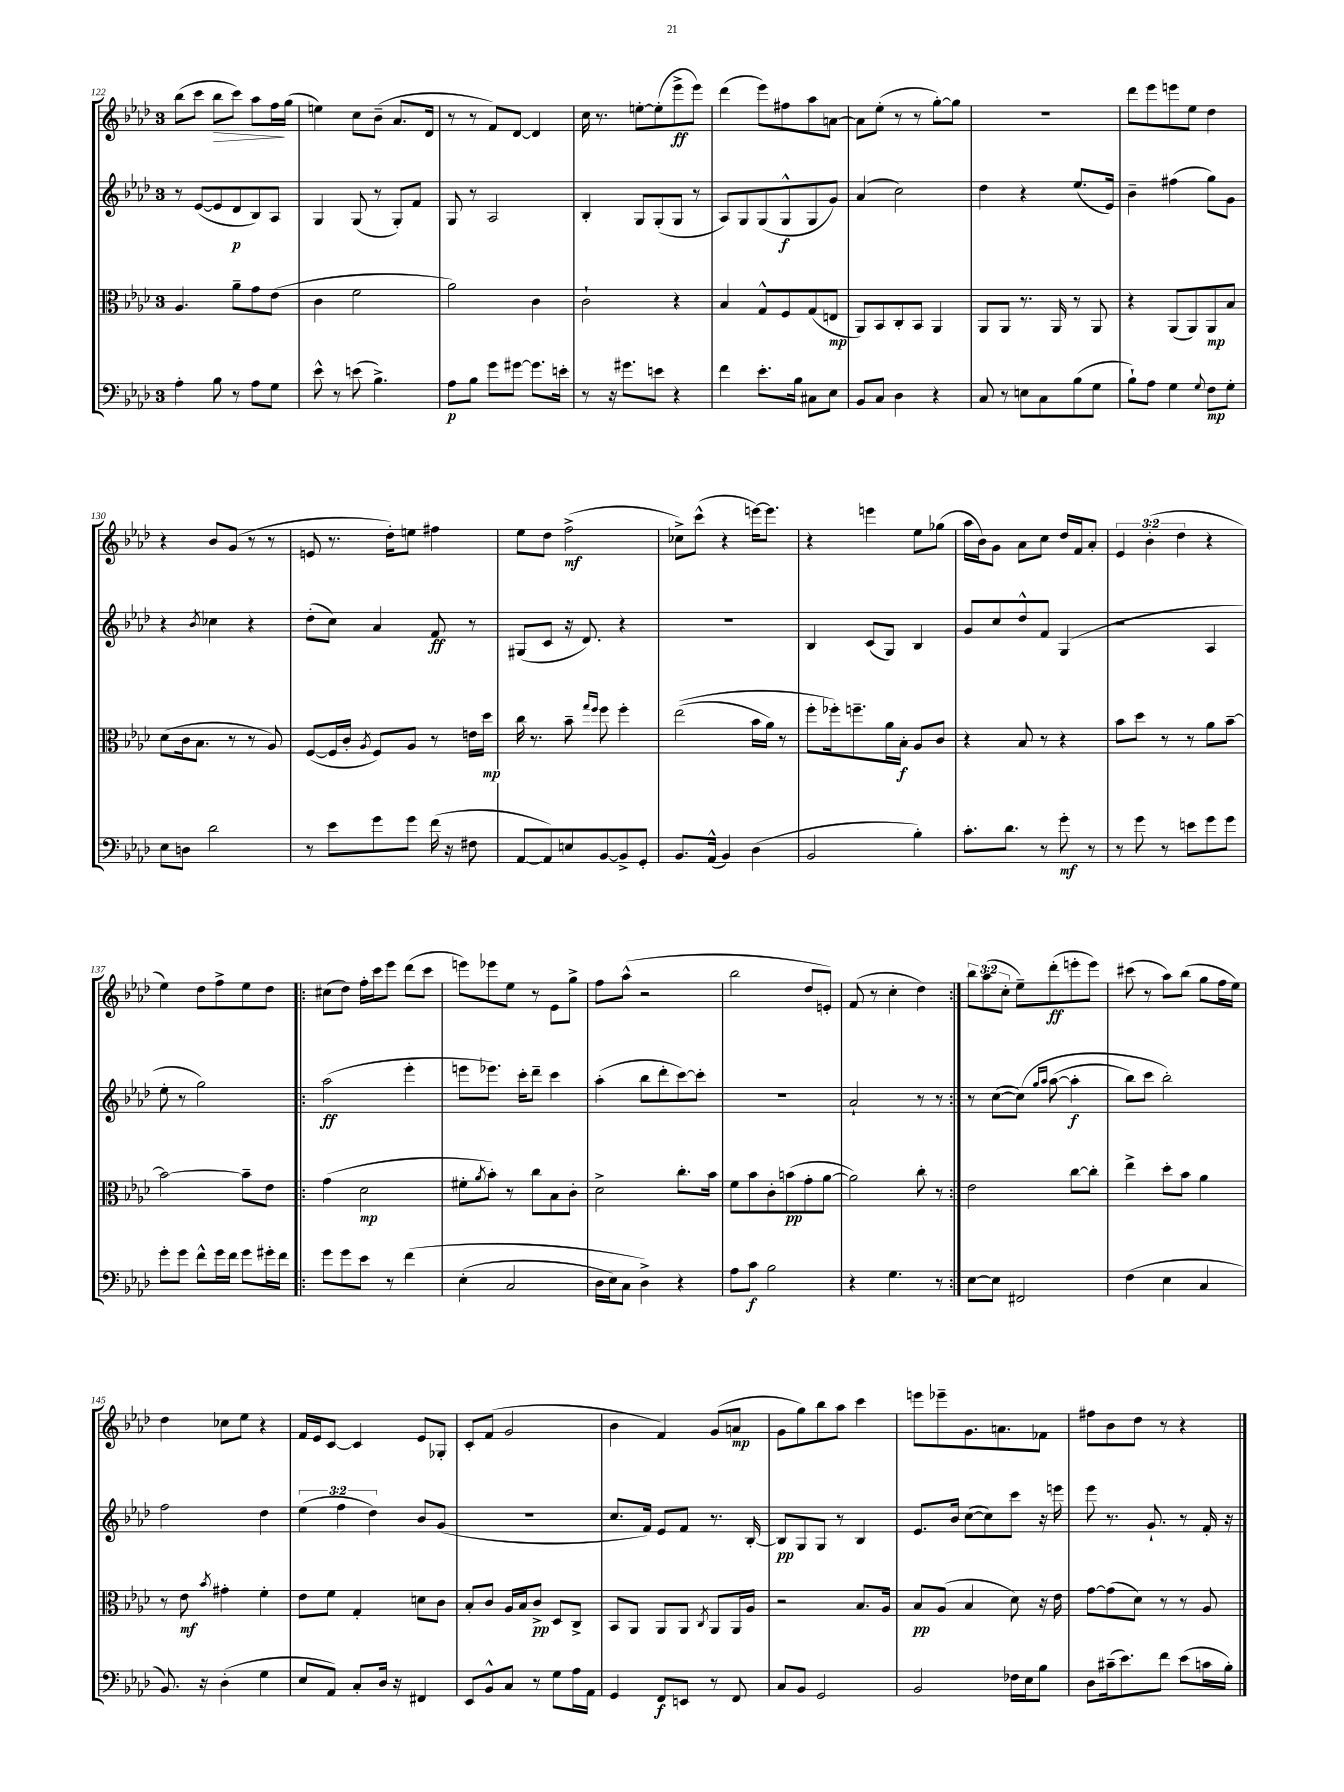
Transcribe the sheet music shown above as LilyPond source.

<<
\new StaffGroup <<
\new Staff = "s0" {
    \clef treble \key aes \major \once \override Staff.TimeSignature.style = #'single-digit \time 3/4 \override Staff.TupletNumber.text = #tuplet-number::calc-fraction-text
    bes''8( c'''8 bes''8\> c'''8) aes''8 f''16\! g''16( |
    e''4) c''8 bes'8--( aes'8. des'16 |
    r8 r8 f'8) des'8~ des'4 |
    c''16 r8. e''8~-. e''8-.( ees'''8->\ff ees'''8) |
    des'''4( ees'''8) fis''8 aes''8 a'8~ |
    a'8 ees''8-.( r8 r8 g''8~-.) g''8 |
    R2. |
    des'''8 ees'''8 e'''8 ees''8 des''4 |
    r4 bes'8 g'8( r8 r8 |
    e'8 r8. des''16-.) e''8 fis''4 |
    ees''8 des''8 f''2->\mf( |
    ces''8->) c'''8-^( r4 e'''16~) e'''8. |
    r4 e'''4 ees''8 ges''8( |
    aes''16 bes'16) g'8 aes'8 c''8 des''16 f'16 aes'8-. |
    \tuplet 3/2 { ees'4 bes'4-.( des''4 } r4 |
    ees''4) des''8 f''8-> ees''8 des''8 |
    \repeat volta 2 { cis''8( des''8) f''16-. c'''16 ees'''8 des'''8( c'''8 |
    e'''8) ees'''8 ees''8 r8 ees'8 g''8-> |
    f''8 aes''8-^( r2 |
    bes''2 des''8 e'8-.) |
    f'8( r8 c''4-. des''4) | }
    \tuplet 3/2 { bes''8 aes''8( c''8-. } ees''8--) des'''8-.\ff( e'''8-. e'''8) |
    cis'''8( r8 aes''8) bes''8( g''8 f''16 ees''16) |
    des''4 ces''8 ees''8 r4 |
    f'16 ees'16 c'8~ c'4 ees'8 ges8-. |
    c'8-. f'8( g'2 |
    bes'4 f'4) g'8( a'8\mp |
    g'8 g''8) bes''8 aes''8 c'''4 |
    e'''8 ees'''8-- g'8. a'8. fes'8 |
    fis''8 bes'8 des''8 r8 r4 \bar "|." |
}
\new Staff = "s1" {
    \clef treble \key aes \major \once \override Staff.TimeSignature.style = #'single-digit \time 3/4 \override Staff.TupletNumber.text = #tuplet-number::calc-fraction-text
    r8 ees'8~( ees'8 des'8\p bes8) aes8 |
    g4 g8( r8 g8-.) f'8 |
    g8 r8 aes2 |
    bes4-. g8 g8-.( g8 r8 |
    aes8) g8 g8( g8-^\f g8 g'8) |
    aes'4( c''2) |
    des''4 r4 ees''8.( ees'16) |
    bes'4-- fis''4( g''8) g'8 |
    r4 \acciaccatura { bes'8 } ces''4 r4 |
    des''8-.( c''8) aes'4 f'8\ff r8 |
    gis8( c'8 r16 des'8.) r4 |
    R2. |
    bes4 c'8( g8) bes4 |
    g'8 c''8 des''8-^ f'8 g4( |
    r2 aes4 |
    ees''8-. r8 g''2) |
    \repeat volta 2 { aes''2\ff( ees'''4-. |
    e'''8 ees'''8.) c'''16-. des'''8-- c'''4 |
    aes''4-.( bes''8 des'''8-. c'''8~) c'''8-. |
    R2. |
    aes'2-! r8 r8 | }
    r8 c''8~( c''8)\( \grace { g''16 aes''16 } aes''8~( aes''4-.\f |
    bes''8) c'''8 bes''2-.\) |
    f''2 des''4 |
    \tuplet 3/2 { ees''4( f''4 des''4) } bes'8 g'8( |
    R2. |
    c''8. f'16) ees'8 f'8 r8. bes16~-. |
    bes8\pp g8 g8 r8 bes4 |
    ees'8. bes'16 c''8~( c''8) c'''8 r16 e'''16 |
    ees'''8 r8. g'8.-! r8 f'16-. r16 \bar "|." |
}
\new Staff = "s2" {
    \clef alto \key aes \major \once \override Staff.TimeSignature.style = #'single-digit \time 3/4
    aes4. aes'8-- g'8 ees'8( |
    c'4 f'2 |
    aes'2) c'4 |
    c'2-! r4 |
    bes4 g8-^ f8 g8( e8\mp |
    aes,8) bes,8 c8-. bes,8 aes,4 |
    aes,8 aes,8 r8. aes,16 r8 aes,8 |
    r4 aes,8( aes,8) aes,8\mp bes8 |
    des'8( c'16 bes8. r8 r8 aes8) |
    f8~( f16 c'16-. \acciaccatura { aes8 } f8) aes8 r8 e'16 des''16\mp |
    c''16 r8. bes'8-- \grace { g''16 f''16 } f''8 f''4-. |
    ees''2(\( bes'16 aes'16) r8 |
    f''8-. fes''16-.\) f''8.-- aes'16 bes16-.\f aes8 c'8 |
    r4 bes8 r8 r4 |
    bes'8 des''8 r8 r8 aes'8 bes'8~-- |
    bes'2~ bes'8-- ees'8 |
    \repeat volta 2 { g'4( des'2\mp |
    fis'8-. \acciaccatura { aes'8 } bes'8-.) r8 c''8 bes8 c'8-. |
    des'2-> c''8.-. bes'16 |
    f'8 bes'8 c'8-. b'8\pp( g'8-. aes'8~ |
    aes'2) c''8-. r8 | }
    ees'2 c''8~ c''8-. |
    ees''4-> des''8-. bes'8 aes'4 |
    r8 ees'8\mf \acciaccatura { bes'8 } gis'4-. f'4-. |
    ees'8 f'8 g4-. d'8 c'8 |
    bes8-. c'8 aes16 bes16 c'8->\pp des8 c8-> |
    bes,8 aes,8 aes,8 aes,8 \acciaccatura { c8 } aes,8 aes,16 aes16 |
    r2 bes8. aes16 |
    bes8\pp aes8( bes4 des'8) r16 ees'16 |
    g'8~ g'8( des'8) r8 r8 aes8 \bar "|." |
}
\new Staff = "s3" {
    \clef bass \key aes \major \once \override Staff.TimeSignature.style = #'single-digit \time 3/4
    aes4-. bes8 r8 aes8 g8 |
    ees'8-^ r8 e'8( bes4.->) |
    aes8\p bes8 g'8 gis'8~ gis'8. e'16-. |
    r8 r16 gis'8. e'8 r4 |
    f'4 ees'8.-. bes16 cis8 ees8 |
    bes,8 c8 des4 r4 |
    c8 r8 e8 c8 bes8( g8 |
    bes8-!) aes8 g4 \appoggiatura { g8 } f8\mp g8-. |
    ees8 d8 des'2 |
    r8 ees'8 g'8 g'8 f'16( r16 fis8 |
    aes,8~ aes,8) e8 bes,8~ bes,8-> g,8-. |
    bes,8. aes,16-^( bes,4) des4( |
    bes,2 bes4-.) |
    c'8.-. des'8. r8 g'8-.\mf r8 |
    r8 g'8 r8 e'8 g'8 g'8 |
    g'8-. g'8 f'8-^ g'16 f'16 g'8 gis'16-. f'16 |
    \repeat volta 2 { g'8 g'8 ees'8 r8 f'4\( |
    ees4-.( c2 |
    des16 ees16) c8 des4->\) r4 |
    aes8 c'8\f bes2 |
    r4 g4. r8 | }
    ees8~ ees8 fis,2 |
    f4( ees4 c4 |
    bes,8.) r16 des4-.( g4 |
    ees8 aes,8) c8-. des16 r16 fis,4 |
    ees,8 bes,8-^ c8 r8 g8 aes16 aes,16 |
    g,4 f,8\f e,8 r8 f,8 |
    c8 bes,8 g,2 |
    bes,2 fes16 ees16 bes8 |
    des8 cis'16--( ees'8.) f'8 ees'8( c'16 bes16-.) \bar "|." |
}
>>
>>
\layout { \context { \Score currentBarNumber = #122 } }
